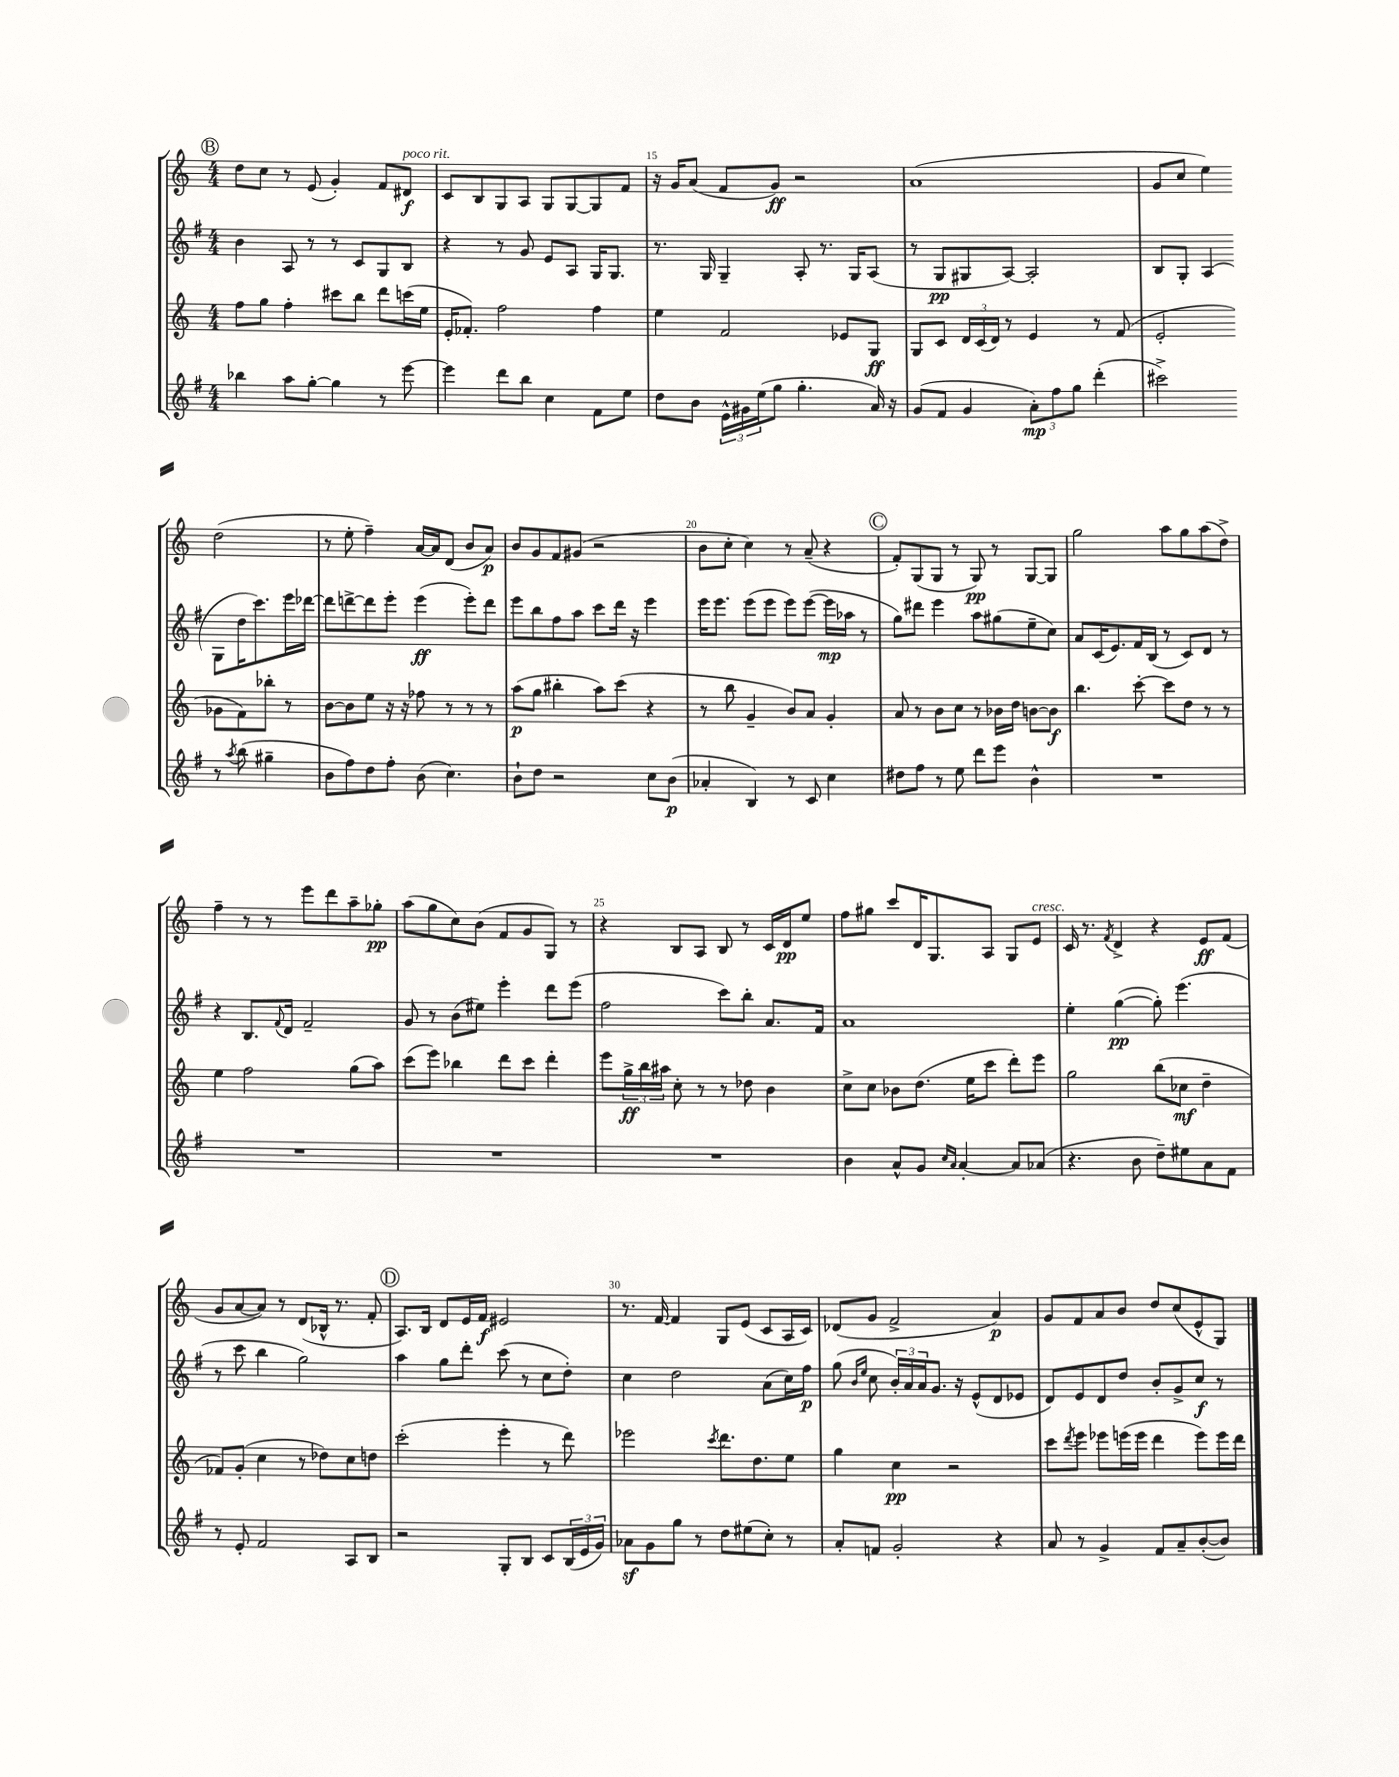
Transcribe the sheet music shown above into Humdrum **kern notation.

**kern	**kern	**kern	**kern
*staff4	*staff3	*staff2	*staff1
*clefG2	*clefG2	*clefG2	*clefG2
*k[f#]	*k[]	*k[f#]	*k[]
*M4/4	*M4/4	*M4/4	*M4/4
4bb-	8ff	4b	8dd
.	8gg	.	8cc
8aa	4ff'	8A	8r
[8gg'	.	8r	(8e
4gg]	8ccc#	8r	4g')
.	8bb	8c	.
8r	8ddd	8G	8f
[8eee	(16ccc	8B	8d#
.	16ee	.	.
=	=	=	=
4eee]	16e'	4r	8c
.	8.f-')	.	.
.	.	.	8B
8ddd	2ff	8r	8G
8bb	.	8g	8A
4cc	.	8e	8G
.	.	8A	[8G
8f#	4ff	16G	8G]
.	.	8.G	.
8ee	.	.	8f
=	=	=	=
8dd	4ee	8.r	16r
.	.	.	16g
8b	.	.	(8a
.	.	16G	.
24e^^	2f	4G~	8f
24g#	.	.	.
(24ee	.	.	.
8gg	.	.	8g)
4.gg'	.	8A'	2r
.	.	8.r	.
.	8e-	.	.
.	.	16G	.
16a)	8G	(8A	.
16r	.	.	.
=	=	=	=
(8g	8G	8r	(1a
8f#	8c	8G	.
4g	24d	8G#	.
.	(24c	.	.
.	24d)	.	.
.	8r	[8A)	.
12a')	4e	2A']	.
12ff#	.	.	.
12gg	.	.	.
(4ddd'	8r	.	.
.	(8f	.	.
=	=	=	=
2ccc#^)	2e'	8B	8g
.	.	8G'	8cc
.	.	(4A	4ee)
8r	8g-	8G	(2dd
8qaa	.	.	.
(8bb	8f)	16dd	.
.	.	8.ccc)	.
4gg#~	8bb-'	.	.
.	8r	16eee	.
.	.	[16ddd-	.
=	=	=	=
8b	[8b	8ddd-]	8r
8ff#)	8b]	[8ddd^	8ee'
8dd	8ee	8ddd]	4ff~)
8ff#'	16r	8eee'	.
.	16r	.	.
(8b	8ff-	(4eee	[16a
.	.	.	16a]
4.cc)	8r	.	(8d
.	8r	8eee')	8b
.	8r	8ddd	8a)
=	=	=	=
8b`	(8aa	8eee	8b
8dd	8gg	8bb	8g
2r	4bb#'	8ff#	8f
.	.	8aa	(8g#
.	8aa)	8ccc	2r
.	(8ccc	16ddd	.
.	.	16r	.
8cc	4r	4eee	.
(8b	.	.	.
=	=	=	=
4a-'	8r	16eee	8b
.	.	8.eee	.
.	8bb	.	8cc'
4B)	4g~	(8eee	4cc)
.	.	8eee	.
8r	8b)	8eee)	8r
8c	8a	([8eee	(8a~
4cc	4g'	16eee]	4r
.	.	16aa-	.
.	.	8r	.
=	=	=	=
8dd#	8a	8gg)	8f')
8ff#	8r	8ddd#	(8G
8r	8b	4eee	8G
8ee	8cc	.	8r
8ddd	8r	8aa	8G)
8eee	16b-	(8gg#	8r
.	16dd	.	.
4b^^	[8b	8ee~	[8G
.	8b]	8cc)	8G]
=	=	=	=
1r	4.bb	8a	2gg
.	.	(16c	.
.	.	8.e)	.
.	[8ccc'	16f#	.
.	.	(16B	.
.	8ccc]	8r	8aa
.	8dd	8c)	8gg
.	8r	8d	(8aa
.	8r	8r	8dd^)
=	=	=	=
1r	4ee	4r	4ff~
.	2ff	8.B	8r
.	.	.	8r
.	.	8qqf#	.
.	.	16d	.
.	.	2f#~	8eee
.	.	.	8ddd
.	(8gg	.	8aa~
.	8aa)	.	8gg-'
=	=	=	=
1r	(8ccc	8g	(8aa
.	8eee)	8r	8gg
.	4bb-	(8b	8cc)
.	.	8ee#)	(8b
.	8ddd	4eee'	8f
.	8ccc	.	8g
.	4ddd'	8ddd	8G)
.	.	(8eee	8r
=	=	=	=
1r	8eee	2ff#	4r
.	24gg^	.	.
.	24bb	.	.
.	24aa#	.	.
.	8cc'	.	8B
.	8r	.	8A
.	8r	8ccc)	8B
.	8dd-	8bb'	8r
.	4b	8.a	16c
.	.	.	16d
.	.	.	8ee
.	.	16f#	.
=	=	=	=
4b	8cc^	1a	8ff
.	8cc	.	8gg#
8a^^	8b-	.	8ccc
8g	(8.dd	.	16d
.	.	.	8.G
16qqcc	.	.	.
16qqa	.	.	.
[4a'	.	.	.
.	16ee	.	.
.	8ccc	.	8A
8a]	8ddd')	.	8G
(8a-	8eee	.	8e
=	=	=	=
4.r	2gg	4ee'	16c
.	.	.	8.r
.	.	.	8qf
.	.	([4gg	4d^
8b	.	.	.
8dd~)	(8bb	8gg'])	4r
8ee#	8cc-	(4.eee	.
8a	4dd~	.	8e
8f#	.	.	(8f
=	=	=	=
8r	8f-)	8r	8g
8e'	(8g'	8ccc	[8a
2f#	4cc	4bb	8a])
.	.	.	8r
.	8r	2gg)	(8d
.	8dd-)	.	16B-^^
.	.	.	8.r
8A	8cc	.	.
8B	8dd	.	8f'
=	=	=	=
2r	(2ccc'	4aa	8.A)
.	.	.	16B
.	.	8gg	8d
.	.	8ddd'	16e
.	.	.	16f
8G'	4eee'	(8ccc	2e#
8B	.	8r	.
8c	8r	8cc	.
(24B	8ddd)	8dd')	.
24e	.	.	.
24g)	.	.	.
=	=	=	=
8a-	2eee-	4cc	8.r
8g	.	.	.
.	.	.	[16f
8gg	.	2dd	4f]
8r	.	.	.
.	8qccc	.	.
8dd	8.ddd	.	8G
(8ee#	.	.	(8e
.	8.dd	.	.
8cc')	.	(8a	8c
8r	8ee	16cc)	16A
.	.	16ff#	16c)
=	=	=	=
8a'	4gg	(8gg	(8d-
.	.	16qqb	.
.	.	16qqee	.
8f	.	8cc	8g
2g'	4cc	24b')	2f^
.	.	24a	.
.	.	24a	.
.	.	8.g	.
.	2r	.	.
.	.	16r	.
.	.	(8e^^	.
4r	.	8d	4a)
.	.	8e-	.
=	=	=	=
8a	8ccc	8d)	8g
.	8qddd	.	.
8r	8eee	8e	8f
4g^	8eee-	8d	8a
.	(16eee	8dd	8b
.	16eee	.	.
8f#	4ddd	8b'	8dd
8a~	.	8g^	(8cc
([8b'	8eee)	8cc	8e^^
8b])	16eee	8r	8G)
.	16ddd	.	.
==	==	==	==
*-	*-	*-	*-
